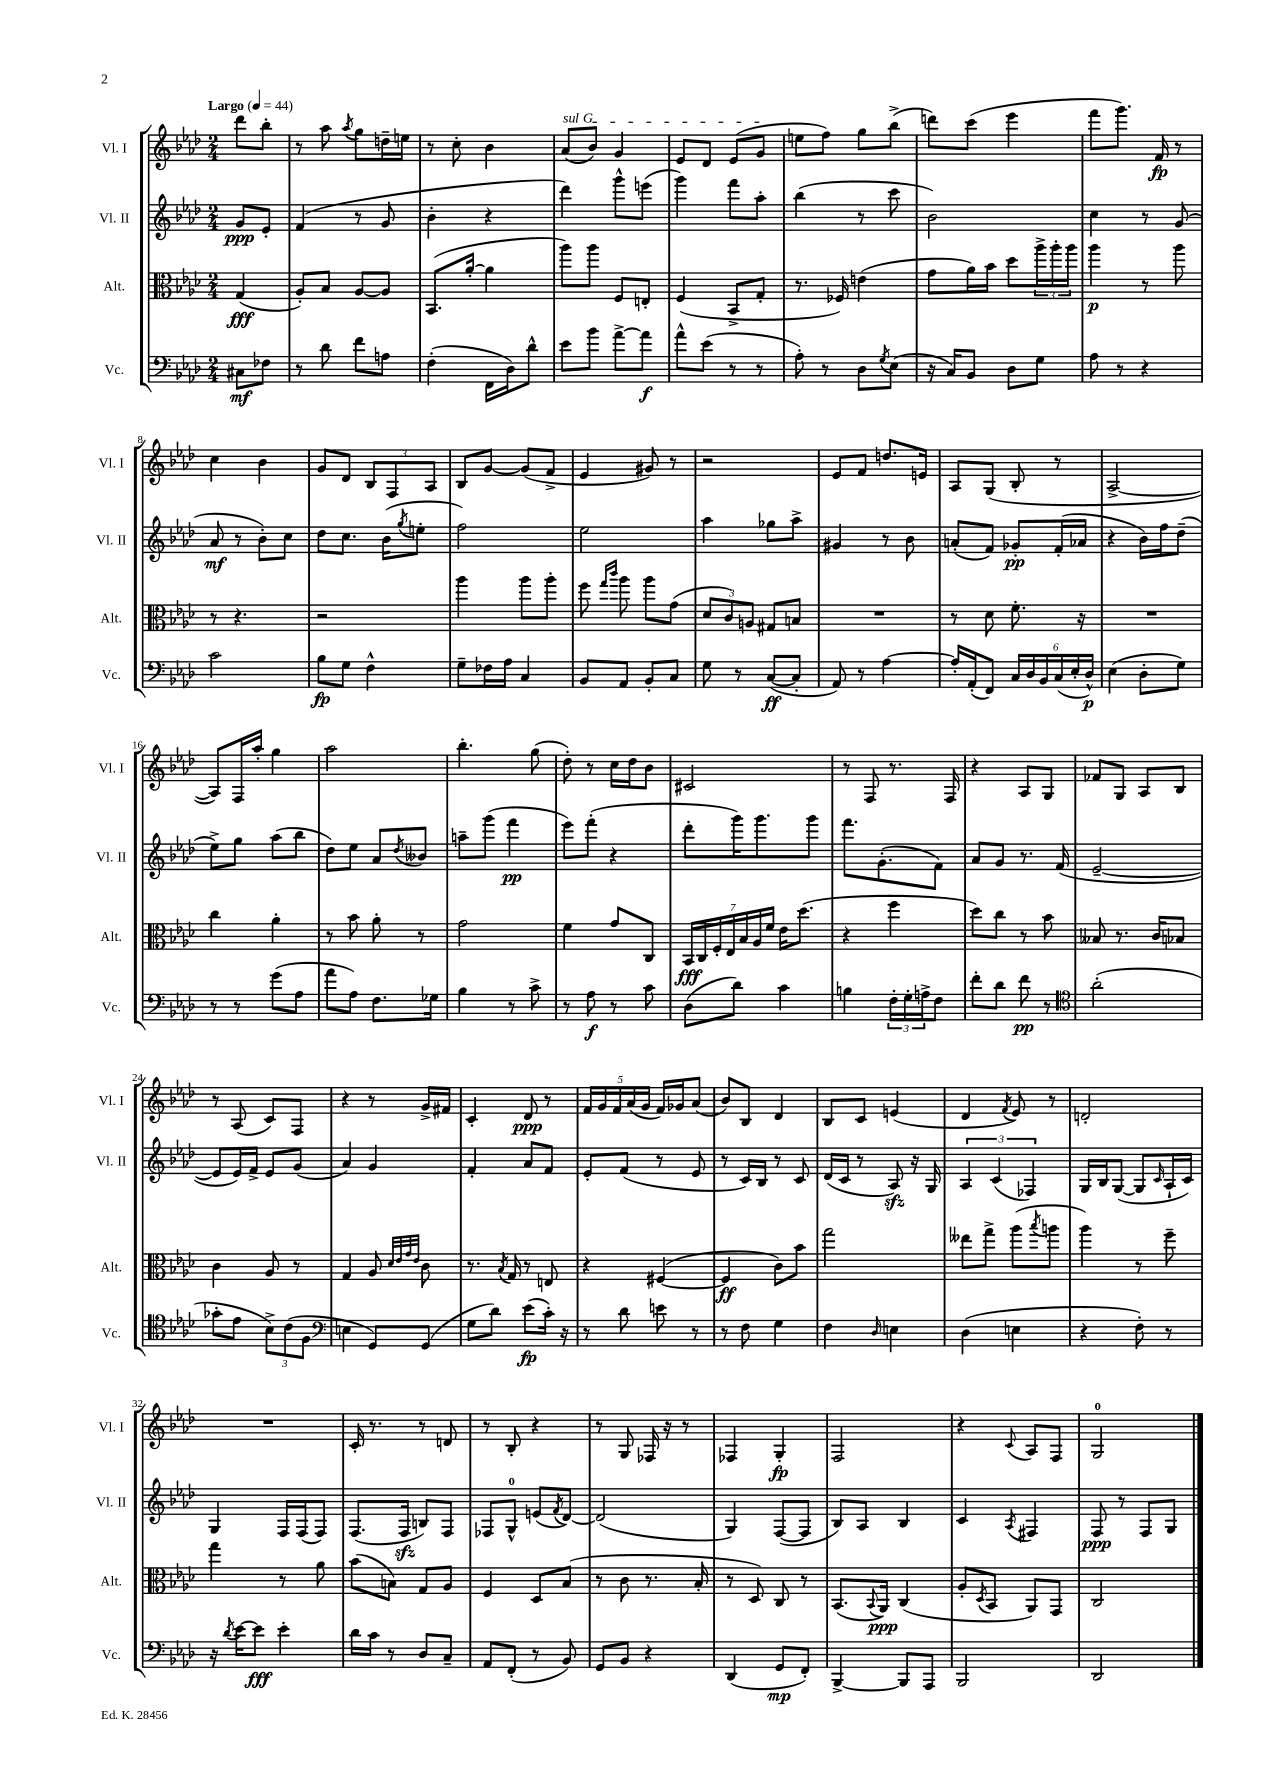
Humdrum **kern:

**kern	**kern	**kern	**kern
*staff4	*staff3	*staff2	*staff1
*clefF4	*clefC3	*clefG2	*clefG2
*k[b-e-a-d-]	*k[b-e-a-d-]	*k[b-e-a-d-]	*k[b-e-a-d-]
*M2/4	*M2/4	*M2/4	*M2/4
*MM44	*MM44	*MM44	*MM44
8C#\L	(4G/	8g/L	8ddd-\L
8F-\J	.	8e-'/J	8bb-'\J
=	=	=	=
8r	8A-'/L)	(4f/	8r
8d-\	8B-/J	.	8aa-\
.	.	.	8qaa-/
8f\L	[8A-/L	8r	8gg\L
8A\J	8A-/]J	8g/	16dd~\L
.	.	.	16ee\JJ
=	=	=	=
(4F'\	(8.BB-/L	4b-'\	8r
.	.	.	8cc'\
.	[16a-'/Jk	.	.
16FF\LL	4a-\]	4r	4b-\
16D-\J)	.	.	.
8d-^^\J	.	.	.
=	=	=	=
8e-\L	8aa-\L)	4ddd-\)	(8a-/L
8b-\J	8aa-\J	.	8b-/J)
[8a-^\L	8F/L	8ggg^^\L	4g/
8a-\]J	8E'/J	(8eee\J	.
=	=	=	=
8a-^^\L	(4F/	4ggg\)	8e-/L
(8e-\J	.	.	8d-/J
8r	8BB-^/L	8fff\L	(8e-/L
8r	8G'/J	8aa-'\J	8g/J
=	=	=	=
8A-'\)	8.r	(4bb-\	8ee\L
8r	.	.	8ff\J)
.	16F-/)	.	.
8D-\L	(4e\	8r	8gg\L
8qG/	.	.	.
(8E-\J	.	8ccc\	(8bb-^\J
=	=	=	=
16r	8g\L	2b-\)	8ddd\L)
16C/LK)	.	.	.
8BB-/J	16a-\L)	.	(8ccc\J
.	16b-\JJ	.	.
8D-\L	8dd-\L	.	4eee-\
8G\J	24aa-^\L	.	.
.	24aa-'\	.	.
.	24aa-\JJ	.	.
=	=	=	=
8A-\	4aa-\	4cc\	8fff\L
8r	.	.	8.ggg\J)
4r	8r	8r	.
.	.	.	16f/
.	8aa-\	(8g/	8r
=	=	=	=
2c\	8r	8a-/	4cc\
.	4.r	8r	.
.	.	8b-'\L)	4b-\
.	.	8cc\J	.
=	=	=	=
8B-\L	2r	8dd-\L	8g/L
8G\J	.	8.cc\J	8d-/J
4F^^\	.	.	12B-/L
.	.	(16b-\LK	.
.	.	.	12F/
.	.	8qgg/	.
.	.	8ee'\J	.
.	.	.	12A-/J
=	=	=	=
8G~\L	4aa-\	2ff\)	8B-/L
16F-\L	.	.	[8g/J
16A-\JJ	.	.	.
4C/	8aa-\L	.	(8g/]L
.	8aa-'\J	.	8f^/J
=	=	=	=
8BB-/L	8ff\	2ee-\	4e-/
.	16qqgg/LL	.	.
.	16qqccc/JJ	.	.
8AA-/J	8aa-\	.	.
8BB-'/L	8aa-\L	.	8g#/)
8C/J	(8g\J	.	8r
=	=	=	=
8G\	12d-/L	4aa-\	2r
.	12c/)	.	.
8r	.	.	.
.	12A/J	.	.
([8C/L	8G#/L	8gg-\L	.
8C'/]J	8B/J	8aa-^\J	.
=	=	=	=
8AA-/)	2r	4g#/	8e-/L
8r	.	.	8f/J
[4A-\	.	8r	8.dd/L
.	.	8b-\	.
.	.	.	16e/Jk
=	=	=	=
16A-'/]LL	8r	(8a'/L	8A-/L
(16AA-'/J	.	.	.
8FF/J)	8d-\	8f/J)	(8G/J
24C/LL	8.f'\	8g-'/L	8B-'/
24D-/	.	.	.
24BB-/	.	.	.
(24C/	.	(16f'/L	8r
24E-'/	.	.	.
.	16r	16a-/JJ	.
24D-^^/JJ)	.	.	.
=	=	=	=
(4E-\	2r	4r	[2A-^/
8D-'\L	.	16b-\LL)	.
.	.	16ff\J	.
8G\J)	.	(8dd-~\J	.
=	=	=	=
8r	4cc\	8ee-^\L)	8A-/]L)
8r	.	8gg\J	16F/L
.	.	.	16aa-'/JJ
(8g\L	4a-'\	(8aa-\L	4gg\
8A-\J	.	8bb-\J	.
=	=	=	=
8a-\L	8r	8dd-\L)	2aa-\
8A-\J)	8b-\	8ee-\J	.
8.F\L	8a-'\	8a-/L	.
.	.	8qdd-/	.
.	8r	8b--/J	.
16G-\Jk	.	.	.
=	=	=	=
4B-\	2g\	8aa~\L	4.bb-'\
.	.	(8ggg\J	.
8r	.	4fff\	.
8c^\	.	.	(8gg\
=	=	=	=
8r	4f\	8eee-\L)	8dd-'\)
8A-\	.	(8fff'\J	8r
8r	8g/L	4r	16cc\LL
.	.	.	16dd-\J
8c\	8C/J	.	8b-\J
=	=	=	=
(8D-\L	28BB-/LL	8ddd-'\L	2c#/
.	28C/	.	.
.	28F'/	.	.
.	28E-/	.	.
8d-\J)	.	16ggg\K)	.
.	28B-/	.	.
.	28A-/	.	.
.	.	8.ggg\	.
.	28f/JJ	.	.
4c\	16e-\LK	.	.
.	(8.dd-\J	.	.
.	.	8ggg\J	.
=	=	=	=
4B\	4r	8.fff\L	8r
.	.	.	8F/
.	.	(8.g'\	.
24F'\LL	4ff\	.	8.r
24G'\	.	.	.
24A^\J	.	.	.
8F\J	.	8f\J)	.
.	.	.	16F/
=	=	=	=
8f'\L	8dd-\L)	8a-/L	4r
8d-\J	8cc\J	8g/J	.
8f\	8r	8.r	8A-/L
8r	8b-\	.	8G/J
.	.	(16f/	.
=	=	=	=
*clefC4	*	*	*
(2a-'\	8B--/	[2e-~/	8f-/L
.	8.r	.	8G/J
.	.	.	8A-/L
.	16c/LK	.	.
.	8B-/J	.	8B-/J
=	=	=	=
8g-'\L	4c\	8e-/]L	8r
8e-\J	.	16e-/L)	(8A-/
.	.	16f^/JJ	.
12B-^\L)	8A-/	8e-/L	8c/L)
(12c\	.	.	.
.	8r	(8g/J	8F/J
12F\J	.	.	.
=	=	=	=
*clefF4	*	*	*
4E\	4G/	4a-/)	4r
8GG/L)	8A-/	4g/	8r
.	32qqd-/LLL	.	.
.	32qqe-/	.	.
.	32qqg/	.	.
.	32qqe-/JJJ	.	.
(8GG/J	8c\	.	16g^/LL
.	.	.	16f#/JJ
=	=	=	=
8G\L	8.r	4f'/	4c'/
8d-\J)	.	.	.
.	8qB-/	.	.
.	16G/	.	.
(8e-\L	8r	8a-/L	8d-/
16c'\Jk)	8E/	8f/J	8r
16r	.	.	.
=	=	=	=
8r	4r	8e-'/L	20f/LL
.	.	.	20g/
.	.	.	20f/
8d-\	.	(8f/J	.
.	.	.	(20a-/
.	.	.	20g/JJ
8e\	([4F#/	8r	16f/LL)
.	.	.	16g-/J
8r	.	8e-/	(8a-/J
=	=	=	=
8r	4F#/]	8r	8b-/L)
8F\	.	16c/LL)	8B-/J
.	.	16B-/JJ	.
4G\	8c\L)	8r	4d-/
.	8b-\J	8c/	.
=	=	=	=
4F\	2gg\	(16d-/LL	8B-/L
.	.	16c/JJ	.
.	.	8r	8c/J
16qqD-/	.	.	.
4E\	.	8A-/)	(4e/
.	.	16r	.
.	.	16G/	.
=	=	=	=
(4D-\	8ee--\L	6A-/	4d-/
.	8gg^\J	.	.
.	.	(6c/	.
.	.	.	8qf/
4E\	(8aa-\L	.	8e-/)
.	.	6F-/)	.
.	8qbb-/	.	.
.	8aa\J	.	8r
=	=	=	=
4r	4aa-\)	16G/LL	2d'/
.	.	16B-/J	.
.	.	([8G/J	.
8F'\)	8r	8G/]L	.
.	.	16qqc/	.
8r	8ff~\	16A-`/L	.
.	.	16c/JJ)	.
=	=	=	=
16r	4gg\	4G/	2r
8qd-/	.	.	.
[16e-\LK	.	.	.
8e-\]J	.	.	.
4e-'\	8r	16F/LL	.
.	.	(16F/J	.
.	8a-\	8F/J)	.
=	=	=	=
16d-\LL	(8b-\L	(8.F/L	16c'/
16c\JJ	.	.	8.r
8r	8B\J)	.	.
.	.	16F/Jk	.
8D-/L	8G/L	8B/L)	8r
8C~/J	8A-/J	8F/J	8d/
=	=	=	=
8AA-/L	4F/	8F-/L	8r
(8FF'/J	.	8G^^/J	8B-'/
8r	8D-/L	(8e/L	4r
.	.	8qf/	.
8BB-/)	(8B-/J	[8d-/J)	.
=	=	=	=
8GG/L	8r	(2d-/]	8r
8BB-/J	8c\	.	8G/
4r	8.r	.	16F-/
.	.	.	16r
.	.	.	8r
.	16B-'/	.	.
=	=	=	=
(4DD-/	8r	4G/)	4F-/
.	8D-/)	.	.
8GG/L	8C/	([8F/L	4G'/
8FF'/J)	8r	8F/]J	.
=	=	=	=
[4BBB-^/	(8.BB-/L	8B-/L)	2F/
.	.	8A-/J	.
.	8qqBB-/	.	.
.	16AA-/Jk)	.	.
8BBB-/]L	(4C/	4B-/	.
8AAA-/J	.	.	.
=	=	=	=
2BBB-/	8A-'/L	4c/	4r
.	8qD-/	.	.
.	8BB-/J	.	.
.	.	8qA-/	8qqc/
.	8AA-/L)	4F#/	8A-/L
.	8GG/J	.	8F/J
=	=	=	=
2DD-/	2C/	8F/	2G/
.	.	8r	.
.	.	8F/L	.
.	.	8G/J	.
==	==	==	==
*-	*-	*-	*-
